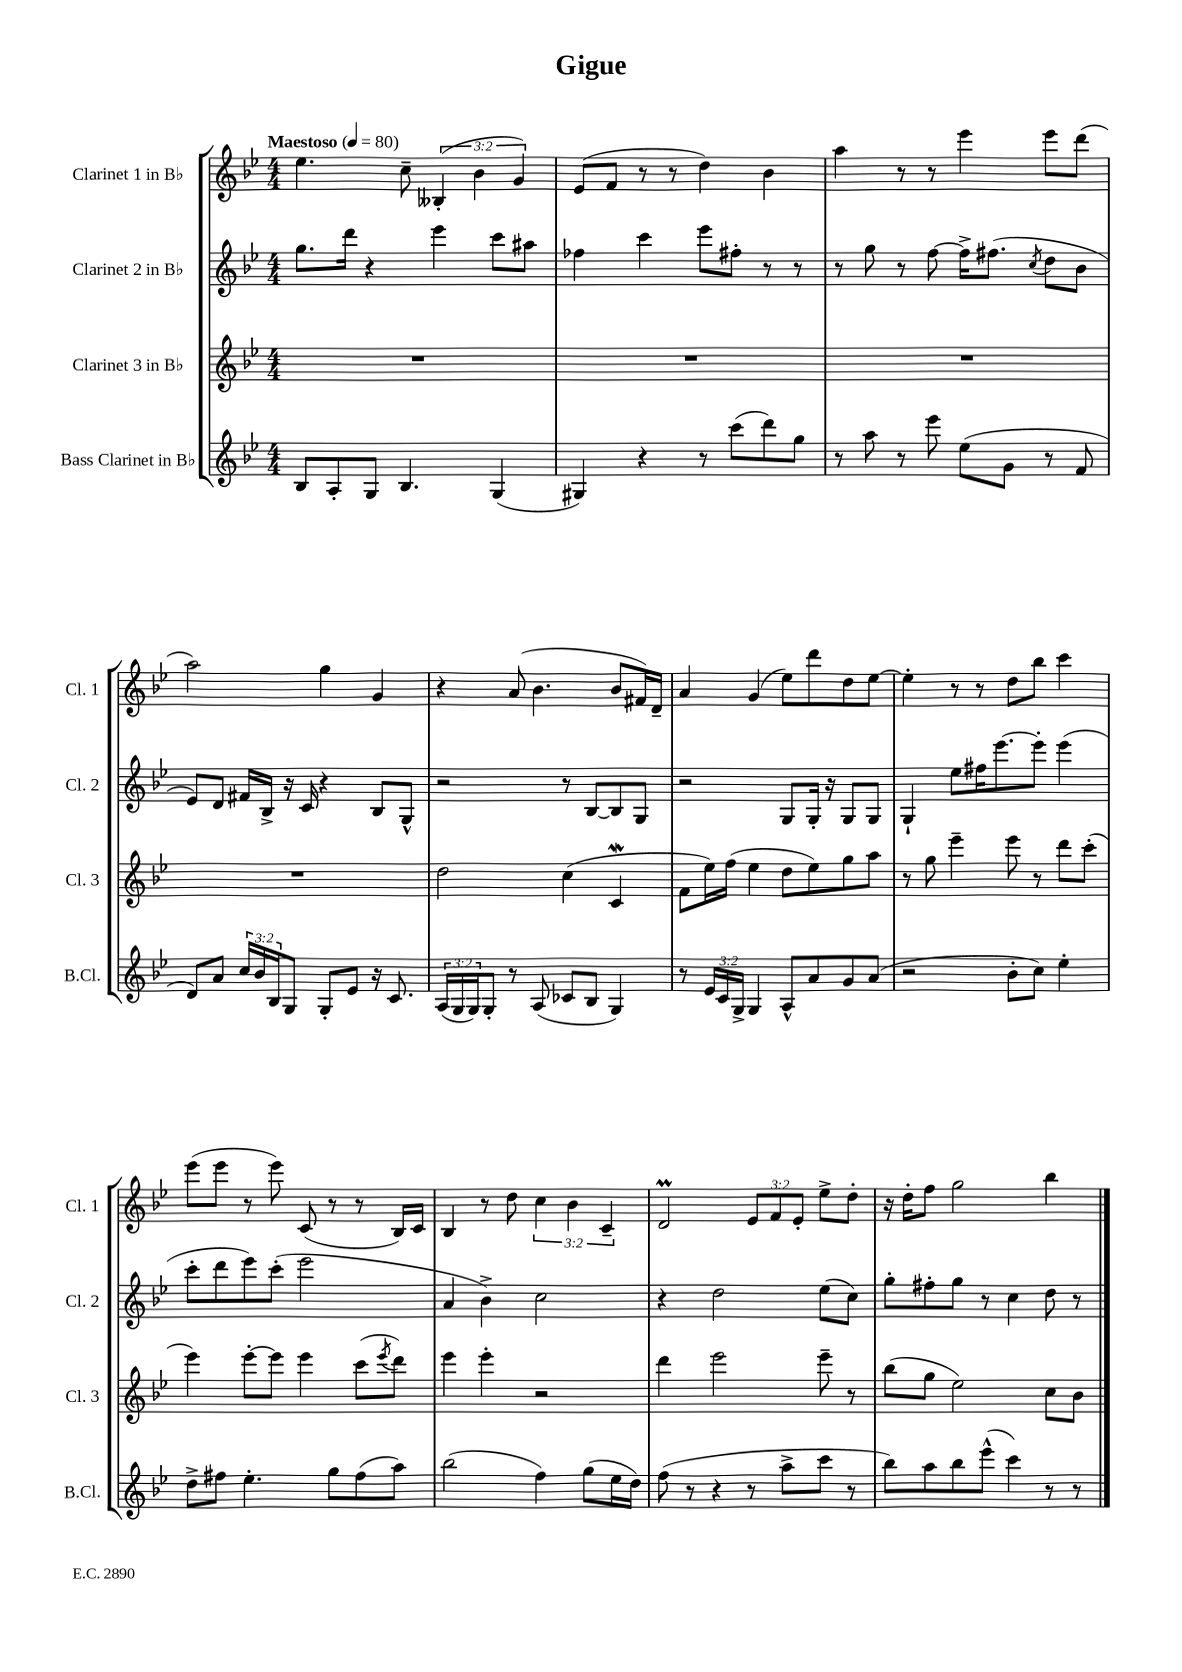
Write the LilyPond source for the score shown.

\header { title = "Gigue" }
<<
\new StaffGroup <<
\new Staff = "s0" \with { instrumentName = "Clarinet 1 in Bb" shortInstrumentName = "Cl. 1" } {
    \clef treble \key bes \major \numericTimeSignature \time 4/4 \override Staff.TupletNumber.text = #tuplet-number::calc-fraction-text \tempo "Maestoso" 4 = 80
    ees''4. c''8-- \tuplet 3/2 { beses4-.( bes'4 g'4) } |
    ees'8( f'8 r8 r8 d''4) bes'4 |
    a''4 r8 r8 ees'''4 ees'''8 d'''8( |
    a''2) g''4 g'4 |
    r4 a'8( bes'4. bes'8 fis'16) d'16-- |
    a'4 g'4( ees''8) d'''8 d''8 ees''8~ |
    ees''4-. r8 r8 d''8 bes''8 c'''4 |
    ees'''8( ees'''8 r8 ees'''8) c'8( r8 r8 bes16) c'16 |
    bes4 r8 d''8 \tuplet 3/2 { c''4 bes'4 c'4-- } |
    d'2\prall \tuplet 3/2 { ees'8 f'8 ees'8-. } ees''8-> d''8-. |
    r16 d''16-. f''8 g''2 bes''4 \bar "|." |
}
\new Staff = "s1" \with { instrumentName = "Clarinet 2 in Bb" shortInstrumentName = "Cl. 2" } {
    \clef treble \key bes \major \numericTimeSignature \time 4/4
    g''8. d'''16 r4 ees'''4 c'''8 ais''8 |
    fes''4 c'''4 ees'''8 fis''8-. r8 r8 |
    r8 g''8 r8 f''8~ f''16-> fis''8.( \acciaccatura { c''8 } d''8 bes'8 |
    ees'8) d'8 fis'16 bes16-> r16 c'16 r4 bes8 g8-^ |
    r2 r8 bes8~ bes8 g8 |
    r2 g8 g16-. r16 g8 g8 |
    g4-! ees''8 fis''16 ees'''8.~ ees'''8-. ees'''4( |
    c'''8-. d'''8 ees'''8) c'''8-.( ees'''2 |
    a'4 bes'4->) c''2 |
    r4 d''2 ees''8( c''8) |
    g''8-. fis''8-. g''8 r8 c''4 d''8 r8 \bar "|." |
}
\new Staff = "s2" \with { instrumentName = "Clarinet 3 in Bb" shortInstrumentName = "Cl. 3" } {
    \clef treble \key bes \major \numericTimeSignature \time 4/4
    R1 |
    R1 |
    R1 |
    R1 |
    d''2 c''4( c'4\mordent |
    f'8 ees''16) f''16( ees''4 d''8 ees''8) g''8 a''8 |
    r8 g''8 ees'''4-- ees'''8 r8 d'''8 c'''8-.( |
    ees'''4) ees'''8~-. ees'''8 ees'''4 c'''8( \acciaccatura { ees'''8 } d'''8) |
    ees'''4 ees'''4-. r2 |
    d'''4 ees'''2 ees'''8-- r8 |
    bes''8( g''8 ees''2) c''8 bes'8 \bar "|." |
}
\new Staff = "s3" \with { instrumentName = "Bass Clarinet in Bb" shortInstrumentName = "B.Cl." } {
    \clef treble \key bes \major \numericTimeSignature \time 4/4 \override Staff.TupletNumber.text = #tuplet-number::calc-fraction-text
    bes8 a8-. g8 bes4. g4( |
    gis4) r4 r8 c'''8( d'''8) g''8 |
    r8 a''8 r8 ees'''8 ees''8( g'8 r8 f'8 |
    d'8) a'8 \tuplet 3/2 { c''16 bes'16 bes16 } g8 g8-. ees'8 r16 c'8. |
    \tuplet 3/2 { a16( g16 g16) } g8-. r8 a8( ces'8 bes8 g4) |
    r8 \tuplet 3/2 { ees'16 c'16 g16-> } g4 a8-^ a'8 g'8 a'8( |
    r2 bes'8-. c''8) ees''4-. |
    d''8-> fis''8 ees''4.-. g''8 fis''8( a''8) |
    bes''2( f''4) g''8( ees''16 d''16) |
    f''8( r8 r4 r8 a''8-> c'''8 r8 |
    bes''8) a''8 bes''8 ees'''8-^( c'''4) r8 r8 \bar "|." |
}
>>
>>
\layout { \context { \Score \remove "Bar_number_engraver" } }
